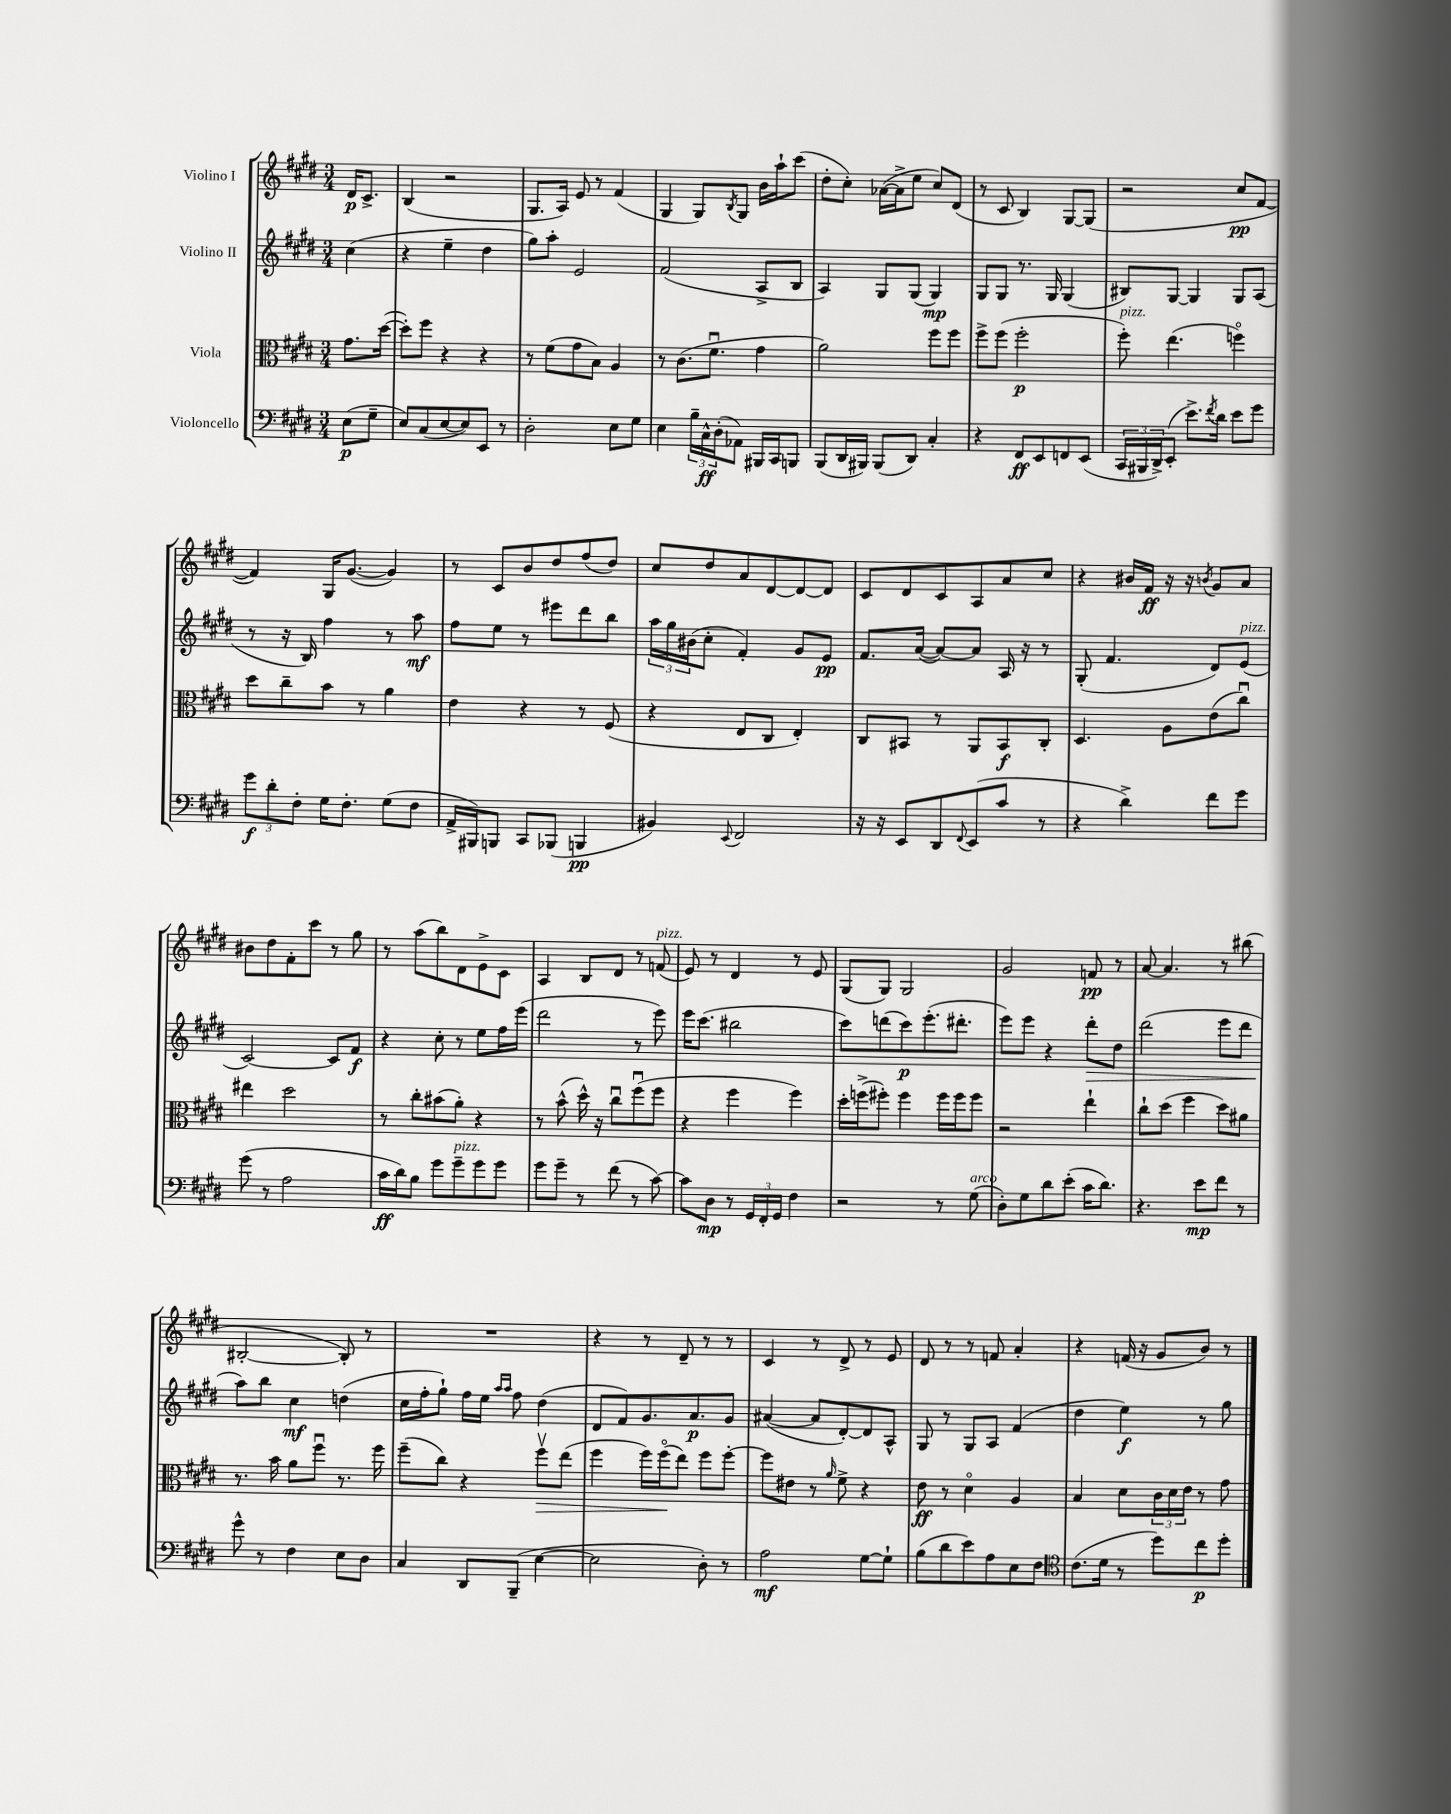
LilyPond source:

<<
\new StaffGroup <<
\new Staff = "s0" \with { instrumentName = "Violino I" } {
    \clef treble \key e \major \numericTimeSignature \time 3/4 \partial 4
    dis'16\p cis'8.-> |
    b4( r2 |
    gis8. a16) e'8 r8 fis'4( |
    gis4 gis8) \acciaccatura { b8 } gis8 b'16 a''16-! cis'''8( |
    dis''8-. cis''8-.) aes'16~( aes'16-> e''8 cis''8) dis'8( |
    r8 cis'8 b4) gis8~ gis8( |
    r2 cis''8\pp fis'8~ |
    fis'4) gis16 gis'8.~( gis'4) |
    r8 cis'8 b'8 dis''8 fis''8( dis''8) |
    cis''8 dis''8 a'8 dis'8~ dis'8~ dis'8 |
    cis'8 dis'8 cis'8 a8 a'8 cis''8 |
    r4 bis'16 fis'16\ff r16 r16 \acciaccatura { b'8 } gis'8 a'8 |
    bis'8 dis''8 fis'8-. cis'''8 r8 gis''8 |
    r8 a''8( b''8) dis'8 e'8-> cis'8 |
    a4 b8 dis'8 r8 f'8^\markup { \italic "pizz." }( |
    e'8) r8 dis'4 r8 e'8 |
    gis8( gis8) gis2 |
    gis'2 f'8\pp r8 |
    a'8~ a'4. r8 bis''8( |
    bis2~-. bis8-.) r8 |
    R2. |
    r4 r8 dis'8-- r8 r8 |
    cis'4 r8 dis'8-> r8 e'8 |
    dis'8 r8 r8 f'8 a'4-. |
    r4 f'16( r16 gis'8 b'8) r8 \bar "|." |
}
\new Staff = "s1" \with { instrumentName = "Violino II" } {
    \clef treble \key e \major \numericTimeSignature \time 3/4 \partial 4
    cis''4( |
    r4 e''4-- dis''4 |
    gis''8) a''8-. e'2 |
    fis'2( a8-> b8 |
    a4) gis8 gis8( gis4\mp) |
    gis8 gis8 r8. gis16 gis4( |
    bis8) gis8~ gis4 gis8 a8( |
    r8 r16 b16) fis''4 r8 a''8\mf |
    fis''8 e''8 r8 eis'''8 dis'''8 b''8 |
    \tuplet 3/2 { a''16 gis''16 bis'16( } cis''8-. fis'4-.) gis'8 e'8\pp |
    fis'8. a'16~( a'8~) a'8 a16 r16 r8 |
    gis8-.( fis'4. dis'8) e'8^\markup { \italic "pizz." }( |
    cis'2~) cis'8 fis'8\f |
    r4 cis''8-. r8 e''8 fis''16 e'''16( |
    dis'''2 r8 e'''8) |
    e'''16 cis'''8.( bis''2 |
    cis'''8) d'''8( cis'''8\p) e'''8.-.( dis'''8.-. |
    e'''8) e'''8 r4 dis'''8-.\> dis''8 |
    dis'''2( e'''8 dis'''8 |
    a''8\!) b''8 cis''4\mf d''4( |
    cis''16 fis''16-. gis''8-!) fis''16 e''16 \grace { a''16 a''16 } fis''8 dis''4( |
    dis'8 fis'8) gis'8. a'8.\p gis'8 |
    ais'4~( ais'8 dis'8~-.) dis'8 a8-^ |
    gis8 r8 gis8 a8 fis'4( |
    dis''4 e''4\f) r8 gis''8 \bar "|." |
}
\new Staff = "s2" \with { instrumentName = "Viola" } {
    \clef alto \key e \major \numericTimeSignature \time 3/4 \partial 4
    gis'8. dis''16~( |
    dis''8-.) fis''8 r4 r4 |
    r8 fis'8( gis'8 b8) a4 |
    r8 cis'8.( fis'8.\downbow gis'4 |
    a'2) fis''8 fis''8 |
    fis''8-> fis''8( fis''2-.\p |
    fis''8-.^\markup { \italic "pizz." }) e''4.( f''4\flageolet) |
    dis''8 cis''8-- b'8 r8 a'4 |
    e'4 r4 r8 fis8( |
    r4 e8 cis8 e4-.) |
    cis8 bis,8 r8 a,8 bis,8\f cis8-. |
    dis4. a8 e'8( cis''8\downbow) |
    eis''4 dis''2 |
    r8 cis''8-. bis'8( a'8-.) r4 |
    r8 b'8-^( dis''16-^) r16 cis''8\downbow fis''8\downbow( fis''8 |
    r4 fis''4 fis''4) |
    dis''16-. f''16->( fis''8-.) fis''4 fis''16 fis''16 fis''8 |
    r2 e''4-! |
    cis''8-! dis''8( fis''4 dis''8) ais'8 |
    r8. b'16 a'8 fis''8\downbow r8. fis''16 |
    fis''8--( cis''8) r4 fis''8\upbow\> e''8( |
    fis''4 fis''16) fis''16\flageolet\!( e''8) fis''8 fis''8~-. |
    fis''8 eis'8 r8 \grace { a'16 } fis'8-> r4 |
    e'8\ff r8 dis'4\flageolet a4 |
    b4 dis'8 \tuplet 3/2 { cis'16 dis'16 e'16 } r8 gis'8 \bar "|." |
}
\new Staff = "s3" \with { instrumentName = "Violoncello" } {
    \clef bass \key e \major \numericTimeSignature \time 3/4 \partial 4
    e8\p( gis8-- |
    e8) cis8( e8~ e8) e,8 r8 |
    dis2-. e8 gis8 |
    e4 \tuplet 3/2 { b16-- cis16-^\ff dis16-.( } aes,8) bis,,16 cis,16 b,,8 |
    b,,8( dis,16 bis,,16) bis,,8( dis,8) cis4-. |
    r4 fis,8\ff e,8 f,8 e,8( |
    \tuplet 3/2 { cis,16 bis,,16 dis,16->) } e,8-.( e'8.->) \acciaccatura { fis'8 } dis'16 e'8 gis'8 |
    \tuplet 3/2 { gis'8\f dis'8-. fis8-. } gis16 fis8.-. gis8( fis8 |
    a,16-> bis,,16) b,,8 cis,8 bes,,8( b,,4\pp |
    bis,4) \appoggiatura { e,8 } fis,2 |
    r16 r16 e,8 dis,8 \appoggiatura { fis,8 } e,8( cis'8 r8 |
    r4 dis'4->) fis'8 gis'8 |
    gis'8( r8 a2 |
    cis'16\ff dis'16) b8 gis'8 gis'8--^\markup { \italic "pizz." } gis'8 gis'8 |
    gis'8 gis'8-- r8 fis'8( r8 cis'8~) |
    cis'8 dis8\mp r8 \tuplet 3/2 { gis,16 fis,16-. gis,16 } fis4 |
    r2 r8 gis8^\markup { \italic "arco" }( |
    dis8-.) gis8 dis'8 e'8-.( cis'16 dis'8.) |
    r4. e'8\mp fis'8 r8 |
    gis'8-^ r8 fis4 e8 dis8 |
    cis4 dis,8 b,,8--( e4~ |
    e2 dis8-.) r8 |
    a2\mf gis8~ gis8-! |
    b8( dis'8 e'8) a8 e8 fis8 |
    \clef tenor cis'8.( dis'16 r8 dis''8) cis''8\p dis''8-. \bar "|." |
}
>>
>>
\layout { \context { \Score \remove "Bar_number_engraver" } }
